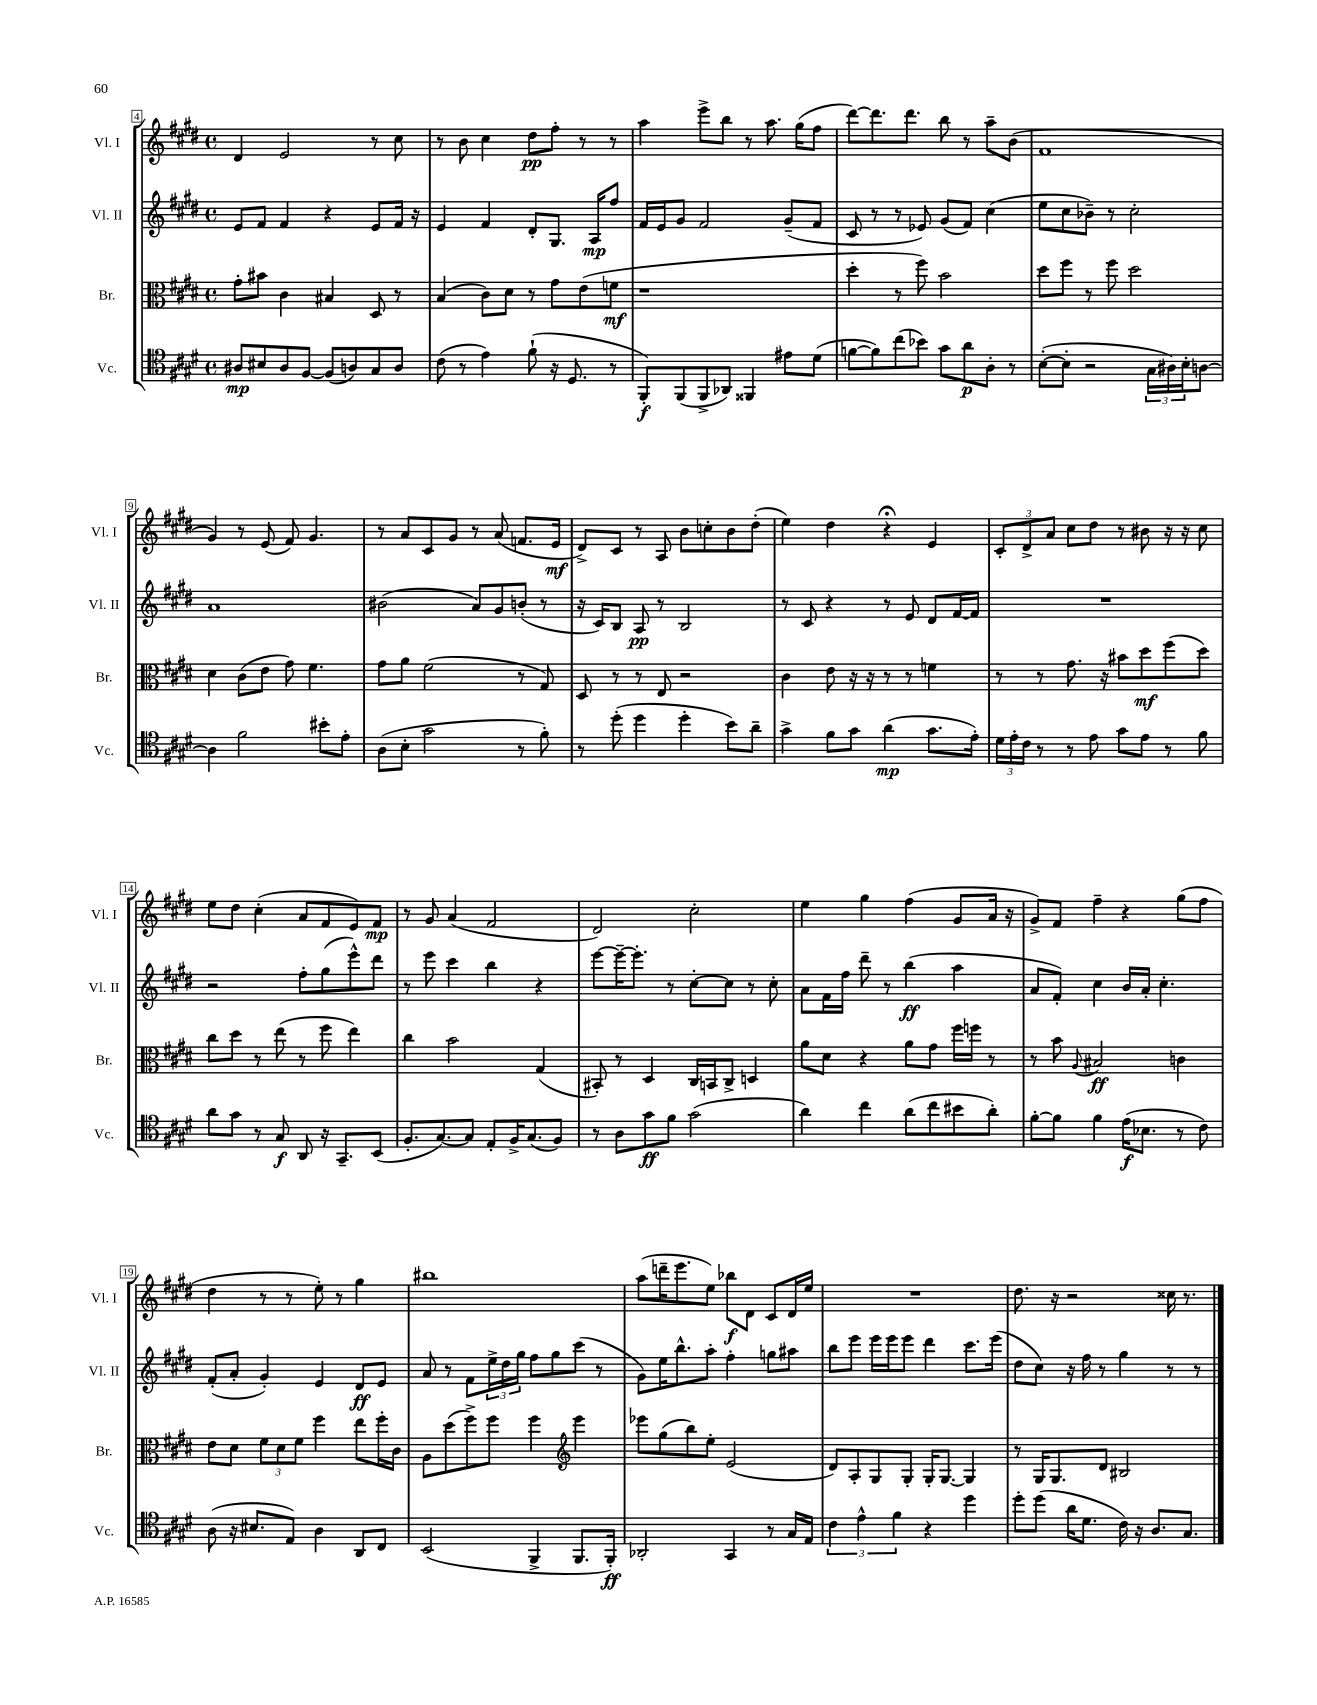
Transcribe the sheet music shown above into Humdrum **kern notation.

**kern	**kern	**kern	**kern
*staff4	*staff3	*staff2	*staff1
*clefC4	*clefC3	*clefG2	*clefG2
*k[f#c#g#d#]	*k[f#c#g#d#]	*k[f#c#g#d#]	*k[f#c#g#d#]
*M4/4	*M4/4	*M4/4	*M4/4
*met(c)	*met(c)	*met(c)	*met(c)
8A#	8g#'	8e	4d#
8B#	8b#	8f#	.
8A#	4c#	4f#	2e
[8F#	.	.	.
(8F#]	4B#	4r	.
8A)	.	.	.
8G#	8D#	8e	8r
8A	8r	16f#	8cc#
.	.	16r	.
=	=	=	=
(8c#	(4B	4e	8r
8r	.	.	8b
4e)	8c#)	4f#	4cc#
.	8d#	.	.
(8f#`	8r	8d#'	8dd#
16r	8g#	8.G#	8ff#'
8.D#	.	.	.
.	(8e	.	8r
.	.	16A	.
8r	8f	8ff#	8r
=	=	=	=
8FF#')	1r	16f#	4aa
.	.	16e	.
(8FF#	.	8g#	.
8FF#^	.	2f#	8eee^
8AA-)	.	.	8bb
4FF##	.	.	8r
.	.	.	8.aa
8e#	.	(8g#~	.
.	.	.	(16gg#
(8d#	.	8f#	8ff#
=	=	=	=
[8f	4dd#'	8c#	[8ddd#)
8f])	.	8r	8.ddd#]
(8cc#	8r	8r	.
.	.	.	8.ddd#
8b-)	8ff#)	8e-)	.
8g#	2b	(8g#	8bb
8a	.	8f#)	8r
8A'	.	(4cc#	8aa~
8r	.	.	(8b
=	=	=	=
([8B'	8dd#	8ee	1f#
8B']	8ff#	8cc#	.
2r	8r	8b-~)	.
.	8ff#	8r	.
.	2dd#	2cc#'	.
24G#	.	.	.
24A#)	.	.	.
24B'	.	.	.
[8A	.	.	.
=	=	=	=
4A]	4d#	1a	4g#)
2f#	(8c#	.	8r
.	8e	.	(8e
.	8g#)	.	8f#)
.	4.f#	.	4.g#
8b#'	.	.	.
8e'	.	.	.
=	=	=	=
(8A	8g#	(2b#	8r
8B'	8a	.	8a
2g#	(2f#	.	8c#
.	.	.	8g#
.	.	8a)	8r
.	.	8g#	(8a
8r	8r	(8b'	8.f
8f#')	8G#)	8r	.
.	.	.	16e
=	=	=	=
8r	8D#	16r	8d#^)
.	.	16c#)	.
(8dd#'	8r	8B	8c#
4dd#	8r	8A	8r
.	8E	8r	8A
4dd#'	2r	2B	8b
.	.	.	8cc'
8b)	.	.	8b
8a~	.	.	(8dd#'
=	=	=	=
4g#^	4c#	8r	4ee)
.	.	8c#	.
8f#	8e	4r	4dd#
8g#	16r	.	.
.	16r	.	.
(4a	8r	8r	4r;
.	8r	8e	.
8.g#	4f	8d#	4e
.	.	[16f#	.
16e')	.	16f#]	.
=	=	=	=
24d#	8r	1r	12c#'
24e'	.	.	.
24c#	.	.	12d#^
8r	8r	.	.
.	.	.	12a
8r	8.g#	.	8cc#
8e	.	.	8dd#
.	16r	.	.
8g#	8b#	.	8r
8e	8dd#	.	8b#
8r	(8ff#	.	16r
.	.	.	16r
8f#	8dd#)	.	8cc#
=	=	=	=
8a	8cc#	2r	8ee
8g#	8dd#	.	8dd#
8r	8r	.	(4cc#'
8G#	(8ee	.	.
8AA	8r	8ff#'	8a
16r	8ff#	(8gg#	8f#
8.GG#~	.	.	.
.	4ee)	8eee^^)	8e)
(8BB	.	8ddd#	8f#
=	=	=	=
8.F#'	4cc#	8r	8r
.	.	8eee	8g#
[8.G#)	.	.	.
.	2b	4ccc#	(4a
8G#]	.	.	.
8E'	.	4bb	2f#
16F#^	.	.	.
(8.G#	.	.	.
.	(4G#	4r	.
8F#)	.	.	.
=	=	=	=
8r	8BB#')	[8eee	2d#)
8A	8r	16eee~_	.
.	.	8.eee']	.
8g#	4D#	.	.
8f#	.	8r	.
(2g#	16C#	[8cc#'	2cc#'
.	16BB	.	.
.	8C#^	8cc#]	.
.	4D	8r	.
.	.	8cc#'	.
=	=	=	=
4a)	8a	8a	4ee
.	8d#	16f#	.
.	.	16ff#	.
4cc#	4r	8ddd#~	4gg#
.	.	8r	.
(8a	8a	(4bb	(4ff#
8cc#	8g#	.	.
8b#	16ff#	4aa	8g#
.	16ff	.	.
8a')	8r	.	16a
.	.	.	16r
=	=	=	=
[8f#'	8r	8a	8g#^)
8f#]	8b	8f#')	8f#
.	8qqA	.	.
4f#	2B#	4cc#	4ff#~
(16e	.	16b	4r
8.B-	.	16a'	.
.	.	4.cc#'	.
8r	4c	.	(8gg#
8c#)	.	.	8ff#
=	=	=	=
(8A	8e	(8f#'	4dd#
16r	8d#	8a'	.
8.B#	.	.	.
.	12f#	4g#')	8r
.	12d#	.	.
8E)	.	.	8r
.	12f#	.	.
4A	4ff#	4e	8ee')
.	.	.	8r
8AA	8ee	8d#	4gg#
8C#	16ff#'	8e	.
.	16c#	.	.
=	=	=	=
(2BB	8A	8a	1bb#
.	(8dd#	8r	.
.	8ff#^)	8f#	.
.	8ff#	24ee^	.
.	.	24dd#	.
.	.	24gg#	.
4FF#^	4ff#	8ff#	.
.	.	8gg#	.
*	*clefG2	*	*
8.FF#	4eee	(8ccc#	.
.	.	8r	.
16FF#')	.	.	.
=	=	=	=
2AA-'	8eee-	8g#)	(8aa
.	(8gg#	16ee	16ddd~
.	.	8.bb^^	8.eee
.	8bb)	.	.
.	8ee'	8aa'	8ee)
4GG#	(2e	4ff#'	8bb-
.	.	.	8d#
8r	.	8gg	8c#
16G#	.	8aa#	16d#
16E	.	.	16ee
=	=	=	=
6c#	8d#)	8bb	1r
.	8A'	8eee	.
6e^^	.	.	.
.	8G#	16eee	.
.	.	16eee	.
6f#	.	.	.
.	8G#'	8eee	.
4r	16G#'	4ddd#	.
.	[8.G#	.	.
4dd#	4G#]	8.ccc#	.
.	.	(16eee	.
=	=	=	=
8dd#'	8r	8dd#	8.dd#
(8dd#	16G#	8cc#)	.
.	8.G#	.	16r
16a	.	16r	2r
8.d#	.	16ff#	.
.	8d#	8r	.
16c#)	2B#	4gg#	.
16r	.	.	.
8.A	.	.	.
.	.	8r	16cc##
8.G#	.	.	8.r
.	.	8r	.
==	==	==	==
*-	*-	*-	*-
